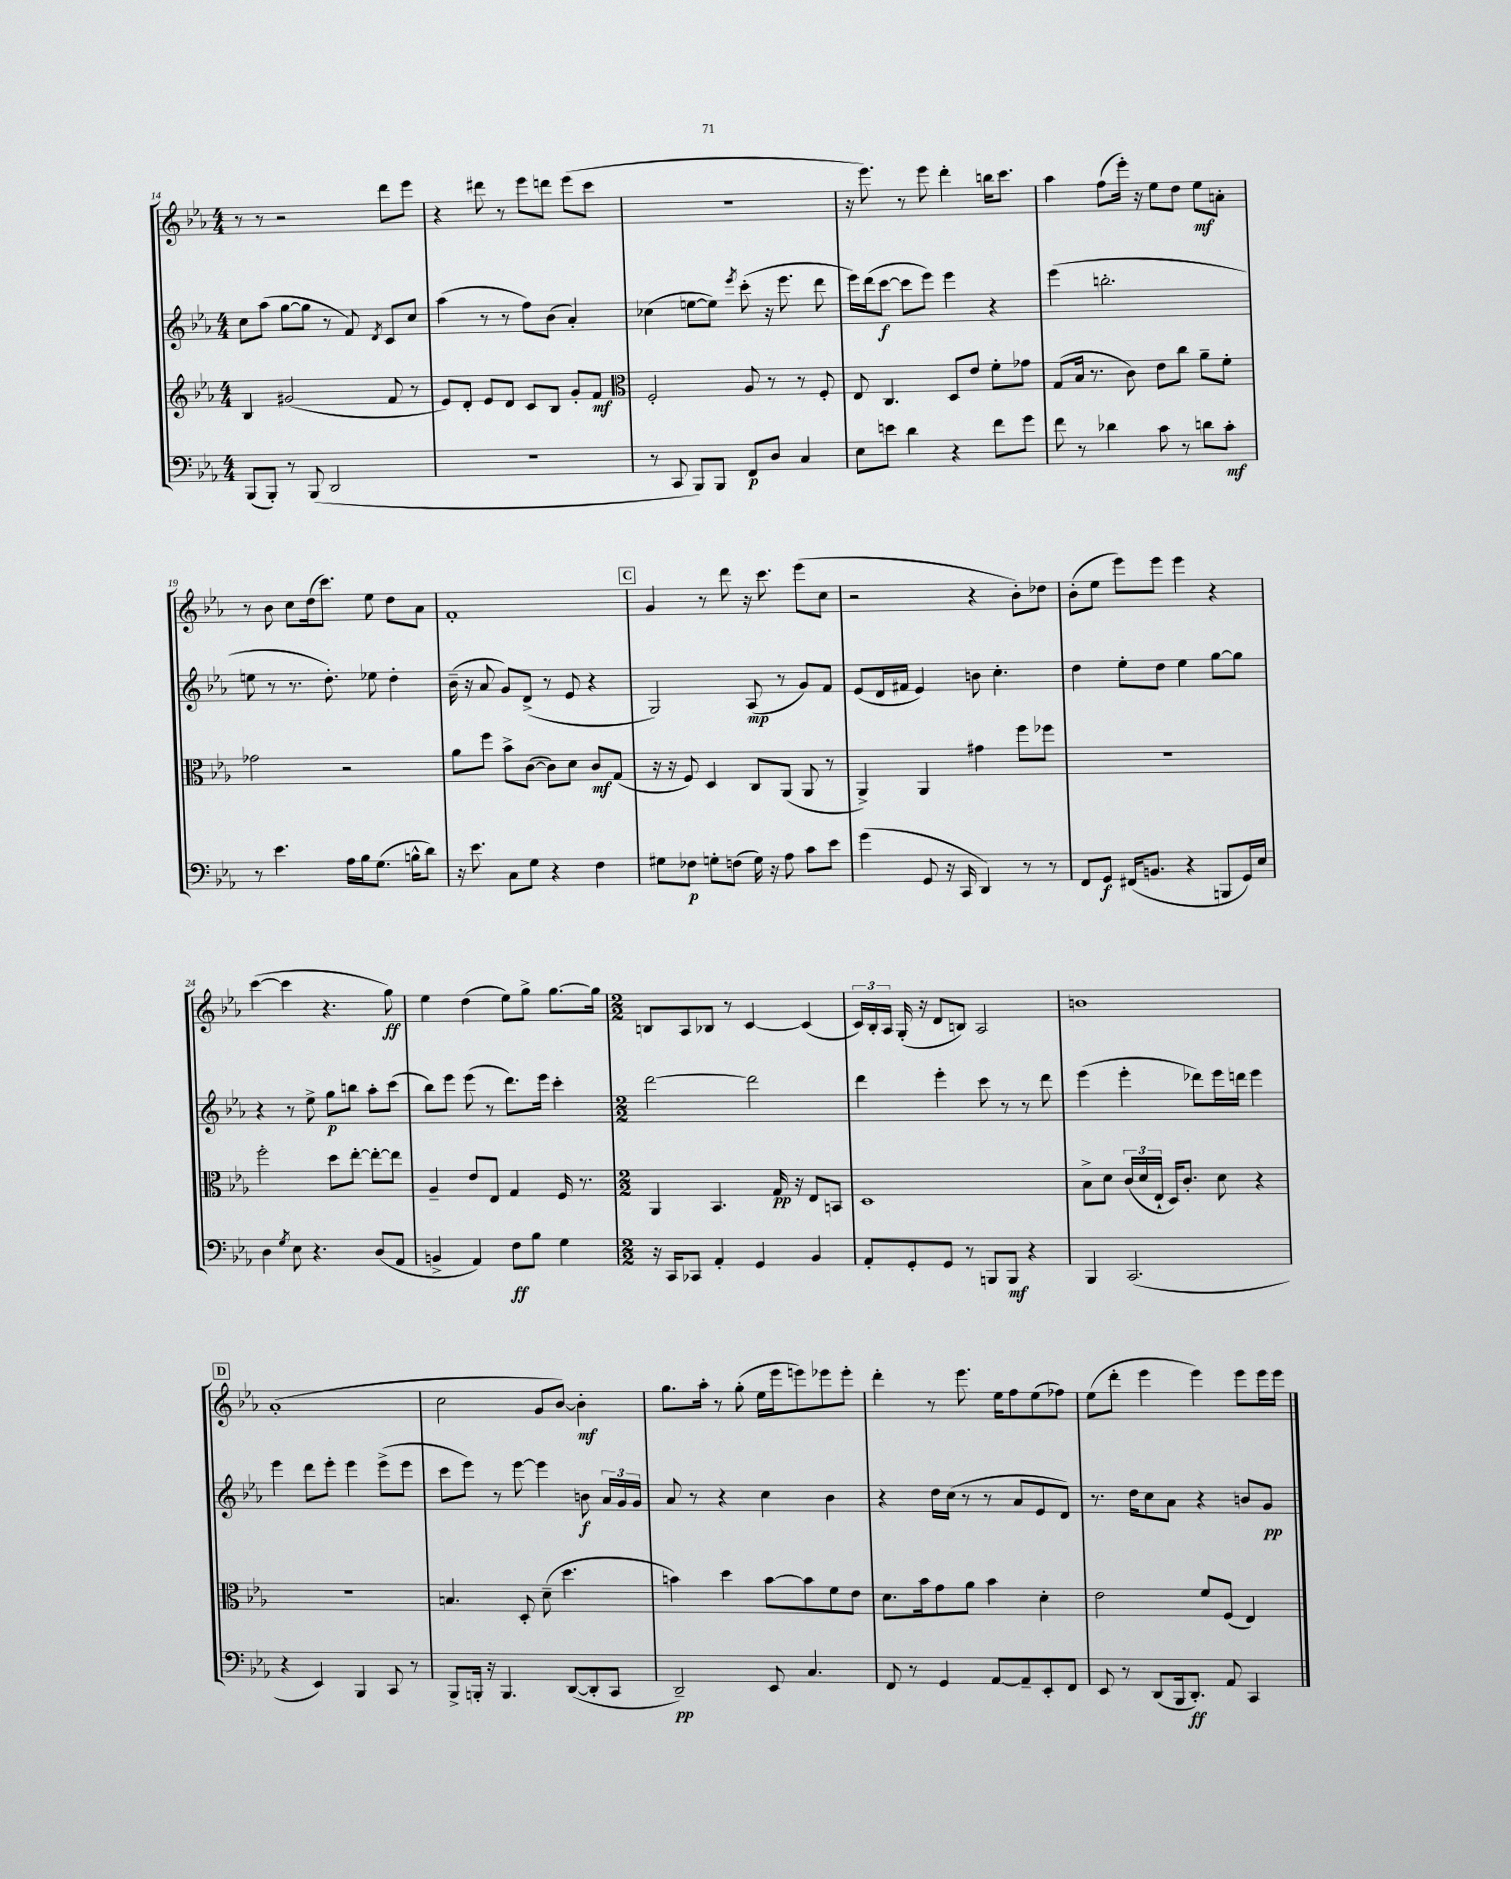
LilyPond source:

<<
\new StaffGroup <<
\new Staff = "s0" {
    \clef treble \key ees \major \numericTimeSignature \time 4/4
    \autoBeamOff r8 r8 r2 d'''8[ ees'''8] |
    r4 dis'''8 r8 ees'''8[ d'''8] ees'''8[( c'''8] |
    R1 |
    r16 ees'''8.) r8 ees'''8 d'''4-. b''16[ c'''8.] |
    aes''4 f''8[( ees'''16]-.) r16 ees''8[ d''8] ees''8[\mf a'8]-. |
    r8 bes'8 c''8[ d''16( c'''8.]) ees''8 d''8[ aes'8] |
    f'1-. |
    \mark \markup { \box "C" } g'4 r8 d'''8 r16 c'''8. ees'''8[( c''8] |
    r2 r4 bes'8[-.) des''8] |
    bes'8[-.( ees''8] ees'''8[) ees'''8] ees'''4 r4 |
    c'''4~( c'''4 r4. g''8\ff) |
    ees''4 d''4( ees''8[) g''8]-> g''8.[~ g''16] |
    \numericTimeSignature \time 2/2 b8[ aes8 bes8] r8 c'4~ c'4( |
    \tuplet 3/2 { c'16[) bes16-. aes16] } g16-.( r16 d'8[ b8]) aes2 |
    b'1 |
    \mark \markup { \box "D" } aes'1-.( |
    c''2 g'8[ bes'8]~) bes'4-.\mf |
    g''8.[ aes''16]-. r8 g''8-.( ees''16[ ees'''16 e'''8) ees'''8 ees'''8]-. |
    d'''4-. r8 ees'''8. ees''16[ f''8 ees''8( fes''8]) |
    ees''8[( d'''8]-. ees'''4 ees'''4) ees'''8[ ees'''16 ees'''16] \bar "|." |
}
\new Staff = "s1" {
    \clef treble \key ees \major \numericTimeSignature \time 4/4
    \autoBeamOff c''8[ aes''8]( g''8[~ g''8] r8 f'8) \acciaccatura { d'8 } c'8[ c''8] |
    aes''4( r8 r8 f''8[) bes'8]( aes'4-.) |
    ces''4( e''8[~ e''8]) \acciaccatura { ees'''8 } c'''8-.( r16 ees'''8. d'''8 |
    ees'''16[) d'''16( c'''8]~\f c'''8[ ees'''8]) ees'''4 r4 |
    ees'''4( b''2.-. |
    e''8 r8 r8. d''8.-.) ees''8 d''4-. |
    bes'16--( r16 aes'8 g'8[) d'8]->( r8 ees'8 r4 |
    \mark \markup { \box "C" } g2) aes8\mp( r8 g'8[) f'8] |
    ees'8[( d'16 fis'16] ees'4) b'8 c''4.-. |
    d''4 ees''8[-. d''8] ees''4 g''8[~ g''8] |
    r4 r8 ees''8-> g''8[\p b''8] aes''8[-. c'''8]( |
    bes''8[) ees'''8] ees'''8( r8 d'''8.[) ees'''16] c'''4-. |
    \numericTimeSignature \time 2/2 d'''2~ d'''2 |
    d'''4 ees'''4-. c'''8 r8 r8 d'''8 |
    ees'''4( ees'''4-. des'''8[) ees'''16 d'''16] ees'''4 |
    \mark \markup { \box "D" } ees'''4 d'''8[ ees'''8]-. ees'''4 ees'''8[->( ees'''8] |
    c'''8[ ees'''8]) r8 ees'''8~ ees'''4 b'8\f \tuplet 3/2 { aes'16[ g'16 g'16] } |
    aes'8 r8 r4 c''4 bes'4 |
    r4 d''16[ c''16]( r8 r8 aes'8[ ees'8 d'8]) |
    r8. d''16[ c''8 aes'8] r4 b'8[ g'8]\pp \bar "|." |
}
\new Staff = "s2" {
    \clef treble \key ees \major \numericTimeSignature \time 4/4
    \autoBeamOff bes4 gis'2( f'8 r8 |
    ees'8[) d'8]-. ees'8[ d'8] c'8[ bes8] g'8[-. f'8]\mf |
    \clef alto f2-. aes8 r8 r8 f8-. |
    ees8 c4. d8[ ees'8] f'8[-. ges'8] |
    g8[( bes16] r8. c'8) ees'8[ c''8] aes'8[-- f'8]-. |
    ges'2 r2 |
    aes'8[ f''8] bes'8[-> c'8]~( c'8[) d'8] c'8[\mf g8]( |
    \mark \markup { \box "C" } r16 r16 f8) d4 c8[ aes,8]( aes,8 r8 |
    aes,4->) aes,4 gis'4 f''8[ fes''8] |
    R1 |
    f''2-. d''8[ ees''8]~-. ees''8[~-. ees''8] |
    aes4-- ees'8[ ees8] g4 f16 r8. |
    \numericTimeSignature \time 2/2 aes,4 bes,4. g16\pp r16 ees8[ b,8] |
    d1 |
    bes8[-> d'8] \tuplet 3/2 { c'16[( d'16 ees16]-! } d16[) c'8.]-. d'8 r4 |
    \mark \markup { \box "D" } R1 |
    b4. d8-. d'8--( d''4. |
    b'4) d''4 b'8[~ b'8 f'8 ees'8] |
    d'8.[ bes'16 g'8 aes'8] bes'4 d'4-. |
    ees'2 f'8[ f8]( ees4) \bar "|." |
}
\new Staff = "s3" {
    \clef bass \key ees \major \numericTimeSignature \time 4/4
    \autoBeamOff bes,,8[( bes,,8]-.) r8 bes,,8( d,2 |
    R1 |
    r8 c,8 bes,,8[) bes,,8] f,8[\p d8] c4 |
    ees8[ e'8] d'4 r4 f'8[ g'8] |
    f'8 r8 des'4 c'8 r8 d'8[ c'8]-.\mf |
    r8 ees'4. aes16[ bes16 g8.]( b16[-^ d'8]) |
    r16 ees'8. c8[ g8] r4 f4 |
    \mark \markup { \box "C" } gis8[ fes8]\p g8[-. f8]( g16) r16 aes8 c'8[ ees'8] |
    g'4( g,8 r16 c,16 d,4) r8 r8 |
    f,8[ g,8]\f fis,16[( b,8.] r4 b,,8[ g,16) ees16] |
    d4 \acciaccatura { g8 } ees8 r4. d8[( aes,8] |
    b,4-> aes,4) f8[\ff bes8] g4 |
    \numericTimeSignature \time 2/2 r16 c,16[ ces,8] aes,4-. g,4 bes,4 |
    aes,8[-. g,8-. g,8] r8 b,,8[ b,,8]\mf r4 |
    bes,,4 c,2.( |
    \mark \markup { \box "D" } r4 ees,4) bes,,4 c,8 r8 |
    bes,,8[-> b,,16]-. r16 b,,4. d,8[~( d,8-. c,8] |
    d,2--\pp) ees,8 c4. |
    f,8 r8 g,4 aes,8[~ aes,8-- ees,8-. f,8] |
    ees,8 r8 d,8[( bes,,16 d,8.]-.\ff) aes,8 c,4 \bar "|." |
}
>>
>>
\layout { \context { \Score currentBarNumber = #14 } }
